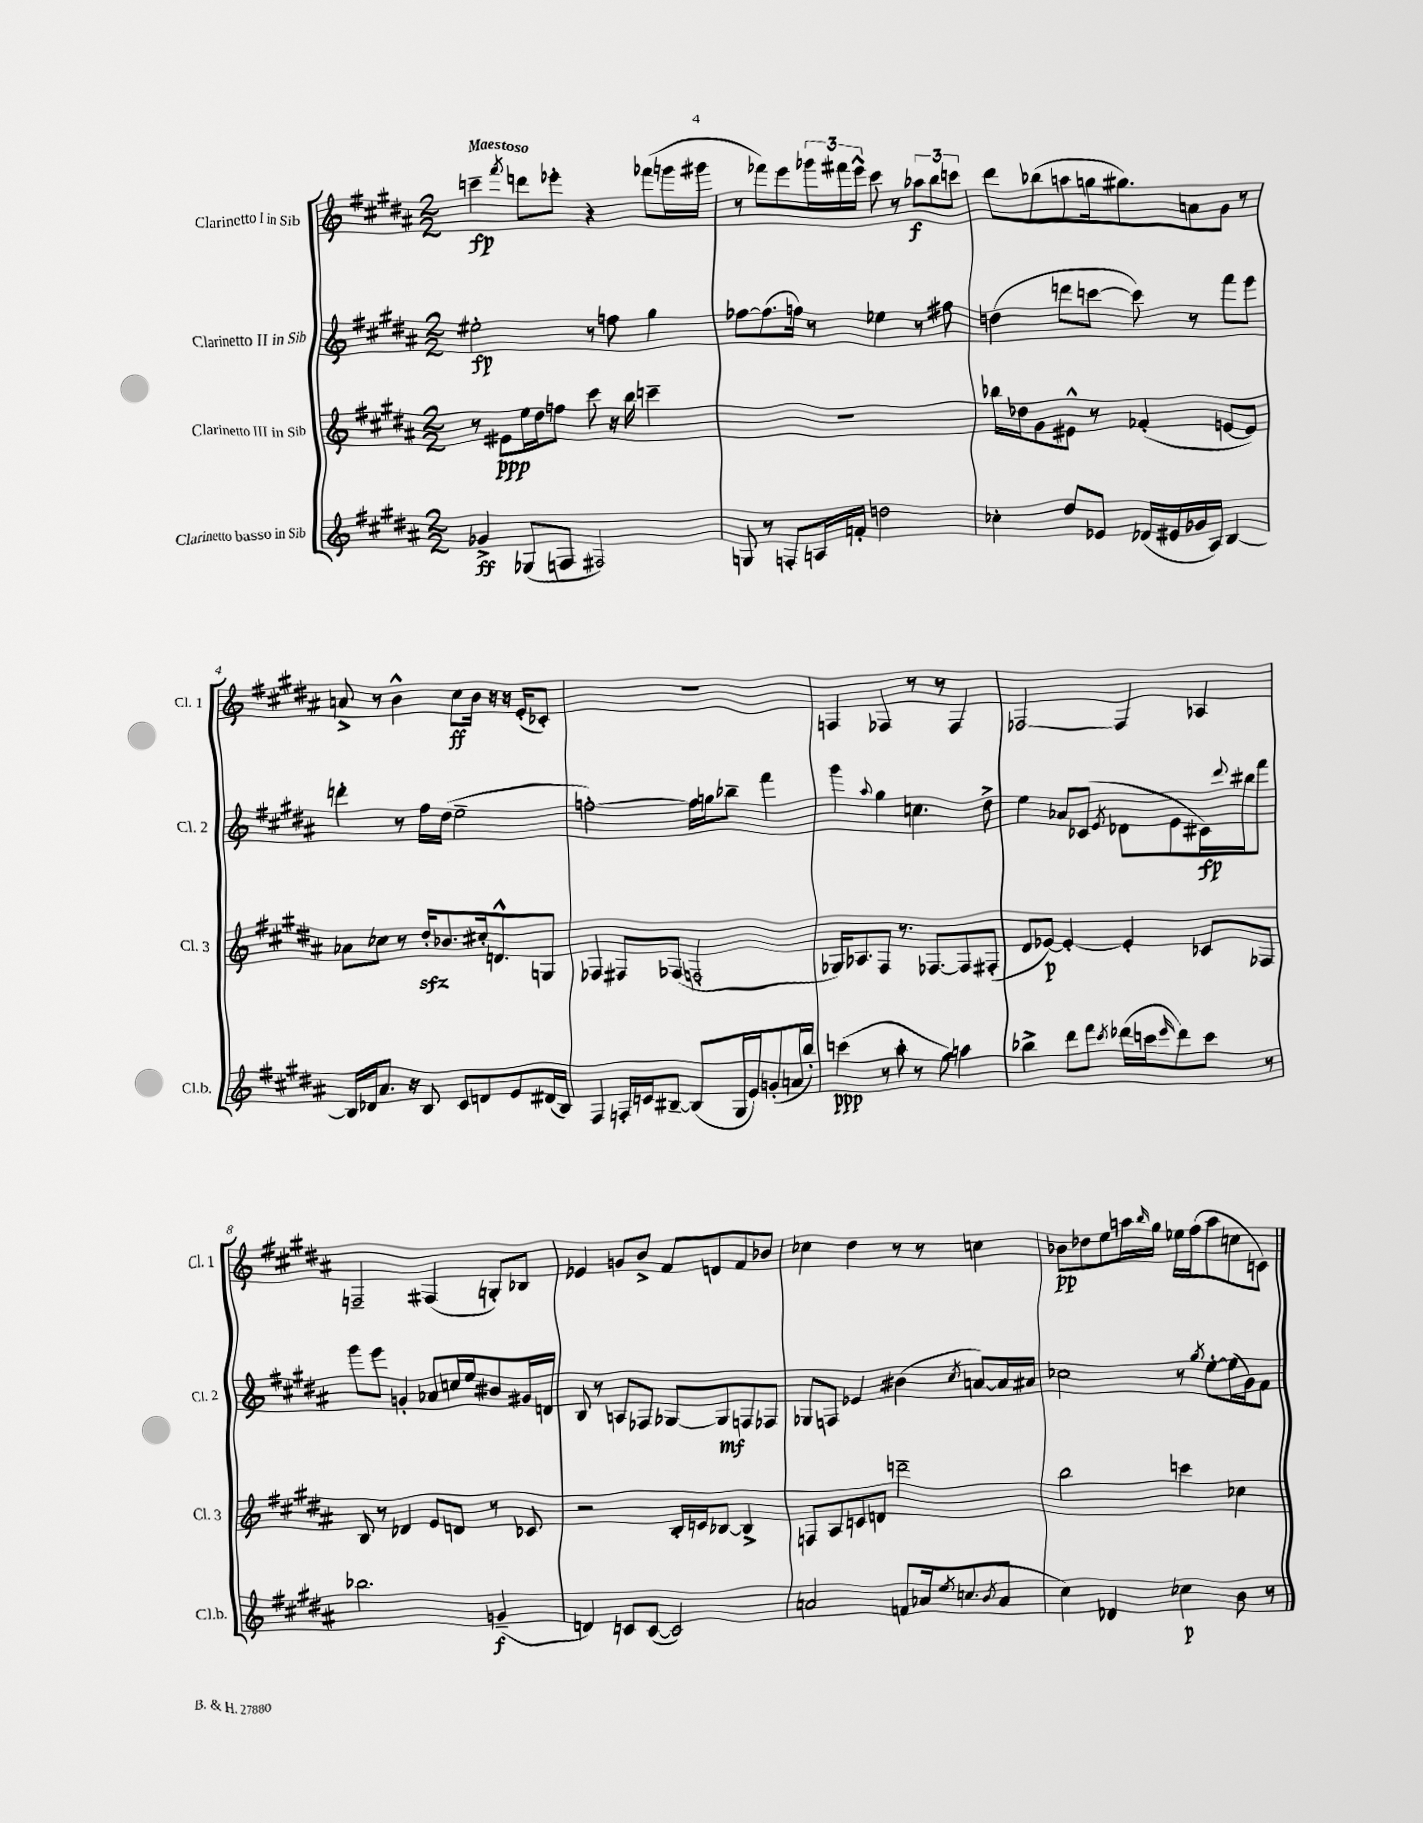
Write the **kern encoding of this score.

**kern	**dynam	**kern	**dynam	**kern	**dynam	**kern	**dynam
*part4	*part4	*part3	*part3	*part2	*part2	*part1	*part1
*staff4	*staff4	*staff3	*staff3	*staff2	*staff2	*staff1	*staff1
*I"Clarinetto basso in Sib	*	*I"Clarinetto III in Sib	*	*I"Clarinetto II in Sib	*	*I"Clarinetto I in Sib	*
*I'Cl.b.	*	*I'Cl. 3	*	*I'Cl. 2	*	*I'Cl. 1	*
*clefG2	*	*clefG2	*	*clefG2	*	*clefG2	*
*k[f#c#g#d#a#]	*	*k[f#c#g#d#a#]	*	*k[f#c#g#d#a#]	*	*k[f#c#g#d#a#]	*
*M2/2	*	*M2/2	*	*M2/2	*	*M2/2	*
=1	=1	=1	=1	=1	=1	=1	=1
!	!	!	!	!	!	!LO:TX:a:B:t=Maestoso	!
4g-X^/	ff	8r	.	2ee#X'\	fp	4cccn~\	fp
.	.	8e#X\L	ppp	.	.	.	.
.	.	.	.	.	.	8qfff#/	.
(8G-X/L	.	16ee\L	.	.	.	8dddn\L	.
.	.	16dd#\J	.	.	.	.	.
8Fn/J	.	8ffn\J	.	.	.	8eee-X'\J	.
2F#X/)	.	8ccc#\	.	8r	.	4r	.
.	.	16r	.	8ffn\	.	.	.
.	.	16bb\	.	.	.	.	.
.	.	4cccn~\	.	4gg#\	.	(8fff-X\L	.
.	.	.	.	.	.	16gggn\L	.
.	.	.	.	.	.	16ggg#X\JJ	.
=2	=2	=2	=2	=2	=2	=2	=2
8Gn/	.	1r	.	[8ff-X\L	.	8r	.
8r	.	.	.	(8.ff-\]	.	8fff-X\L)	.
8Fn'/L	.	.	.	.	.	8eee\	.
.	.	.	.	16ffn\Jk)	.	.	.
16An/L	.	.	.	8r	.	24ggg-X\L	.
.	.	.	.	.	.	24fff#X\	.
16fn'/JJ	.	.	.	.	.	.	.
.	.	.	.	.	.	24eee^^\JJ	.
2ddn\	.	.	.	4ee-X\	.	8ccc#\	.
.	.	.	.	.	.	8r	.
.	.	.	.	8r	.	12aa-X\L	f
.	.	.	.	.	.	12bb\	.
.	.	.	.	8ff#X\	.	.	.
.	.	.	.	.	.	12cccn\J	.
=3	=3	=3	=3	=3	=3	=3	=3
4cc-X'\	.	16bb-X\LL	.	(4ddn\	.	8ddd#\L	.
.	.	16dd-X\J	.	.	.	.	.
.	.	8g#\	.	.	.	(8bb-X\	.
8dd#/L	.	8e#X^^\J	.	8dddn\L	.	8aan\	.
8e-X/J	.	8r	.	[8cccn\J	.	16ggn\k	.
.	.	.	.	.	.	8.gg#X\)	.
(16d-X/LL	.	(4f-X'/	.	8ccc\])	.	.	.
16e#X/	.	.	.	.	.	.	.
16g-X/	.	.	.	8r	.	8an\	.
16A#/JJ)	.	.	.	.	.	.	.
[4B/	.	[8en/L	.	8fff#\L	.	8g#\J	.
.	.	8e/J])	.	8eee\J	.	8r	.
!!LO:LB:g=z
=4	=4	=4	=4	=4	=4	=4	=4
16B/LL]	.	8a-X\L	.	4dddn'\	.	8an^/	.
16d-X/J	.	.	.	.	.	.	.
8.a#/J	.	8cc-X\J	.	.	.	8r	.
.	.	8r	.	8r	.	4b^^\	.
16r	.	.	.	.	.	.	.
8B/	.	16dd#zz'/KL	.	16ff#\LL	.	.	.
.	.	8.b-X/	.	(16dd#\JJ	.	.	.
8c#/L	.	.	.	2ee~\	.	8cc#\L	ff
8dn/	.	16cc#X'/k	.	.	.	16b\Jk	.
.	.	8.dn^^/	.	.	.	16r	.
8e/	.	.	.	.	.	16r	.
.	.	.	.	.	.	(16e'/KL	.
(16d#X/L	.	8Gn/J	.	.	.	8c-X'/J)	.
16B/JJ)	.	.	.	.	.	.	.
=5	=5	=5	=5	=5	=5	=5	=5
4F#/	.	4F-X/	.	[2ffn'\)	.	1r	.
16Fn'/LL	.	8F#X/L	.	.	.	.	.
16cn/J	.	.	.	.	.	.	.
[8B#X~/J	.	(8F-X/J	.	.	.	.	.
(8B#/L]	.	2Fn'/	.	16ff\LL]	.	.	.
.	.	.	.	16ggn\J	.	.	.
16G#/L	.	.	.	8bb-X~\J	.	.	.
16e/J)	.	.	.	.	.	.	.
(8gn'/	.	.	.	4fff#\	.	.	.
16an/L	.	.	.	.	.	.	.
16bb'/JJ)	.	.	.	.	.	.	.
=6	=6	=6	=6	=6	=6	=6	=6
(4cccn\	ppp	16G-X/KL)	.	4ggg#\	.	4Fn/	.
.	.	8.A-X/	.	.	.	.	.
.	.	.	.	8qqaa#/	.	.	.
8r	.	8F#/J	.	4gg#\	.	4F-X/	.
8aa#'\	.	8.r	.	.	.	.	.
8r	.	.	.	4.ccn\	.	8r	.
.	.	[8.F-X/L	.	.	.	.	.
8gg#\)	.	.	.	.	.	8r	.
4aan\	.	8F-/]	.	.	.	4F-/	.
.	.	(8F#X'/J	.	8dd#^\	.	.	.
=7	=7	=7	=7	=7	=7	=7	=7
4bb-X^\	.	8d#/L	.	4ee\	.	[2F-X/	.
.	.	[8e-X/J)	p	.	.	.	.
8ddd#\L	.	4e-'/_	.	8a-X/L	.	.	.
8fff#\J	.	.	.	(8c-X/J	.	.	.
8qccc#/	.	.	.	8qe/	.	.	.
(16ddd-X\LL	.	4e-'/]	.	8d-X\L	.	4F-/]	.
16cccn\J	.	.	.	.	.	.	.
16qqeee/	.	.	.	.	.	.	.
8ddd-\)	.	.	.	8e\	.	.	.
8ccc\J	.	8c-X/L	.	16c#X\L)	fp	4A-X/	.
.	.	.	.	8qqddd#/	.	.	.
.	.	.	.	16bb#X\J	.	.	.
8r	.	8F-X/J	.	8fff#\J	.	.	.
!!LO:LB:g=z
=8	=8	=8	=8	=8	=8	=8	=8
2.bb-X\	.	8B/	.	8ggg#\L	.	2Fn~/	.
.	.	8r	.	8eee\J	.	.	.
.	.	4d-X/	.	4gn'/	.	.	.
.	.	8e/L	.	8a-X/L	.	(4F#X/	.
.	.	8dn/J	.	16ccn/L	.	.	.
.	.	.	.	16ee/J	.	.	.
(4gn~/	f	8r	.	8b#X/	.	8Gn'/L)	.
.	.	8c-X/	.	16g#X/L	.	8B-X/J	.
.	.	.	.	16dn/JJ	.	.	.
=9	=9	=9	=9	=9	=9	=9	=9
4dn/)	.	2r	.	8B/	.	4e-X/	.
.	.	.	.	8r	.	.	.
8cn/L	.	.	.	8An/L	.	8gn/L	.
([8c/J	.	.	.	8F-X/J	.	8b^/J	.
2c/])	.	16B'/LL	.	[8G-X/L	.	8f#/L	.
.	.	16cn/J	.	.	.	.	.
.	.	[8B-X/J	.	8G-/]	mf	8dn/	.
.	.	4B-^/]	.	8Fn/	.	8f#/	.
.	.	.	.	8F-X/J	.	8b-X/J	.
=10	=10	=10	=10	=10	=10	=10	=10
2an/	.	8Fn/L	.	8G-X/L	.	4cc-X\	.
.	.	8A#/	.	8Fn/J	.	.	.
.	.	8cn/	.	4e-X/	.	4dd#\	.
.	.	8dn/J	.	.	.	.	.
8fn/L	.	2dddn~\	.	(4b#X\	.	8r	.
(16a-X/k	.	.	.	.	.	8r	.
8qee/	.	.	.	.	.	.	.
8.ccn/	.	.	.	.	.	.	.
.	.	.	.	8qcc#/	.	.	.
.	.	.	.	[8an/L)	.	4ccn\	.
8qb/	.	.	.	.	.	.	.
8a-/J	.	.	.	16a/L]	.	.	.
.	.	.	.	16a#X/JJ	.	.	.
=11	=11	=11	=11	=11	=11	=11	=11
4cc#\)	.	2bb\	.	2cc-X\	.	8b-X\L	pp
.	.	.	.	.	.	8dd-X\	.
4d-X/	.	.	.	.	.	8ee\	.
.	.	.	.	.	.	16aan\L	.
.	.	.	.	.	.	16qqbb/	.
.	.	.	.	.	.	16gg#\JJ	.
4cc-X\	p	4cccn\	.	8r	.	16ee-X\LL	.
.	.	.	.	.	.	(16ff#\J	.
.	.	.	.	8qgg#/	.	.	.
.	.	.	.	[8ee'\L	.	8aa\	.
8b\	.	4cc-X\	.	(16ee\L]	.	8ccn\	.
.	.	.	.	16g#\J)	.	.	.
8r	.	.	.	8f#\J	.	8cn\J)	.
==	==	==	==	==	==	==	==
*-	*-	*-	*-	*-	*-	*-	*-
